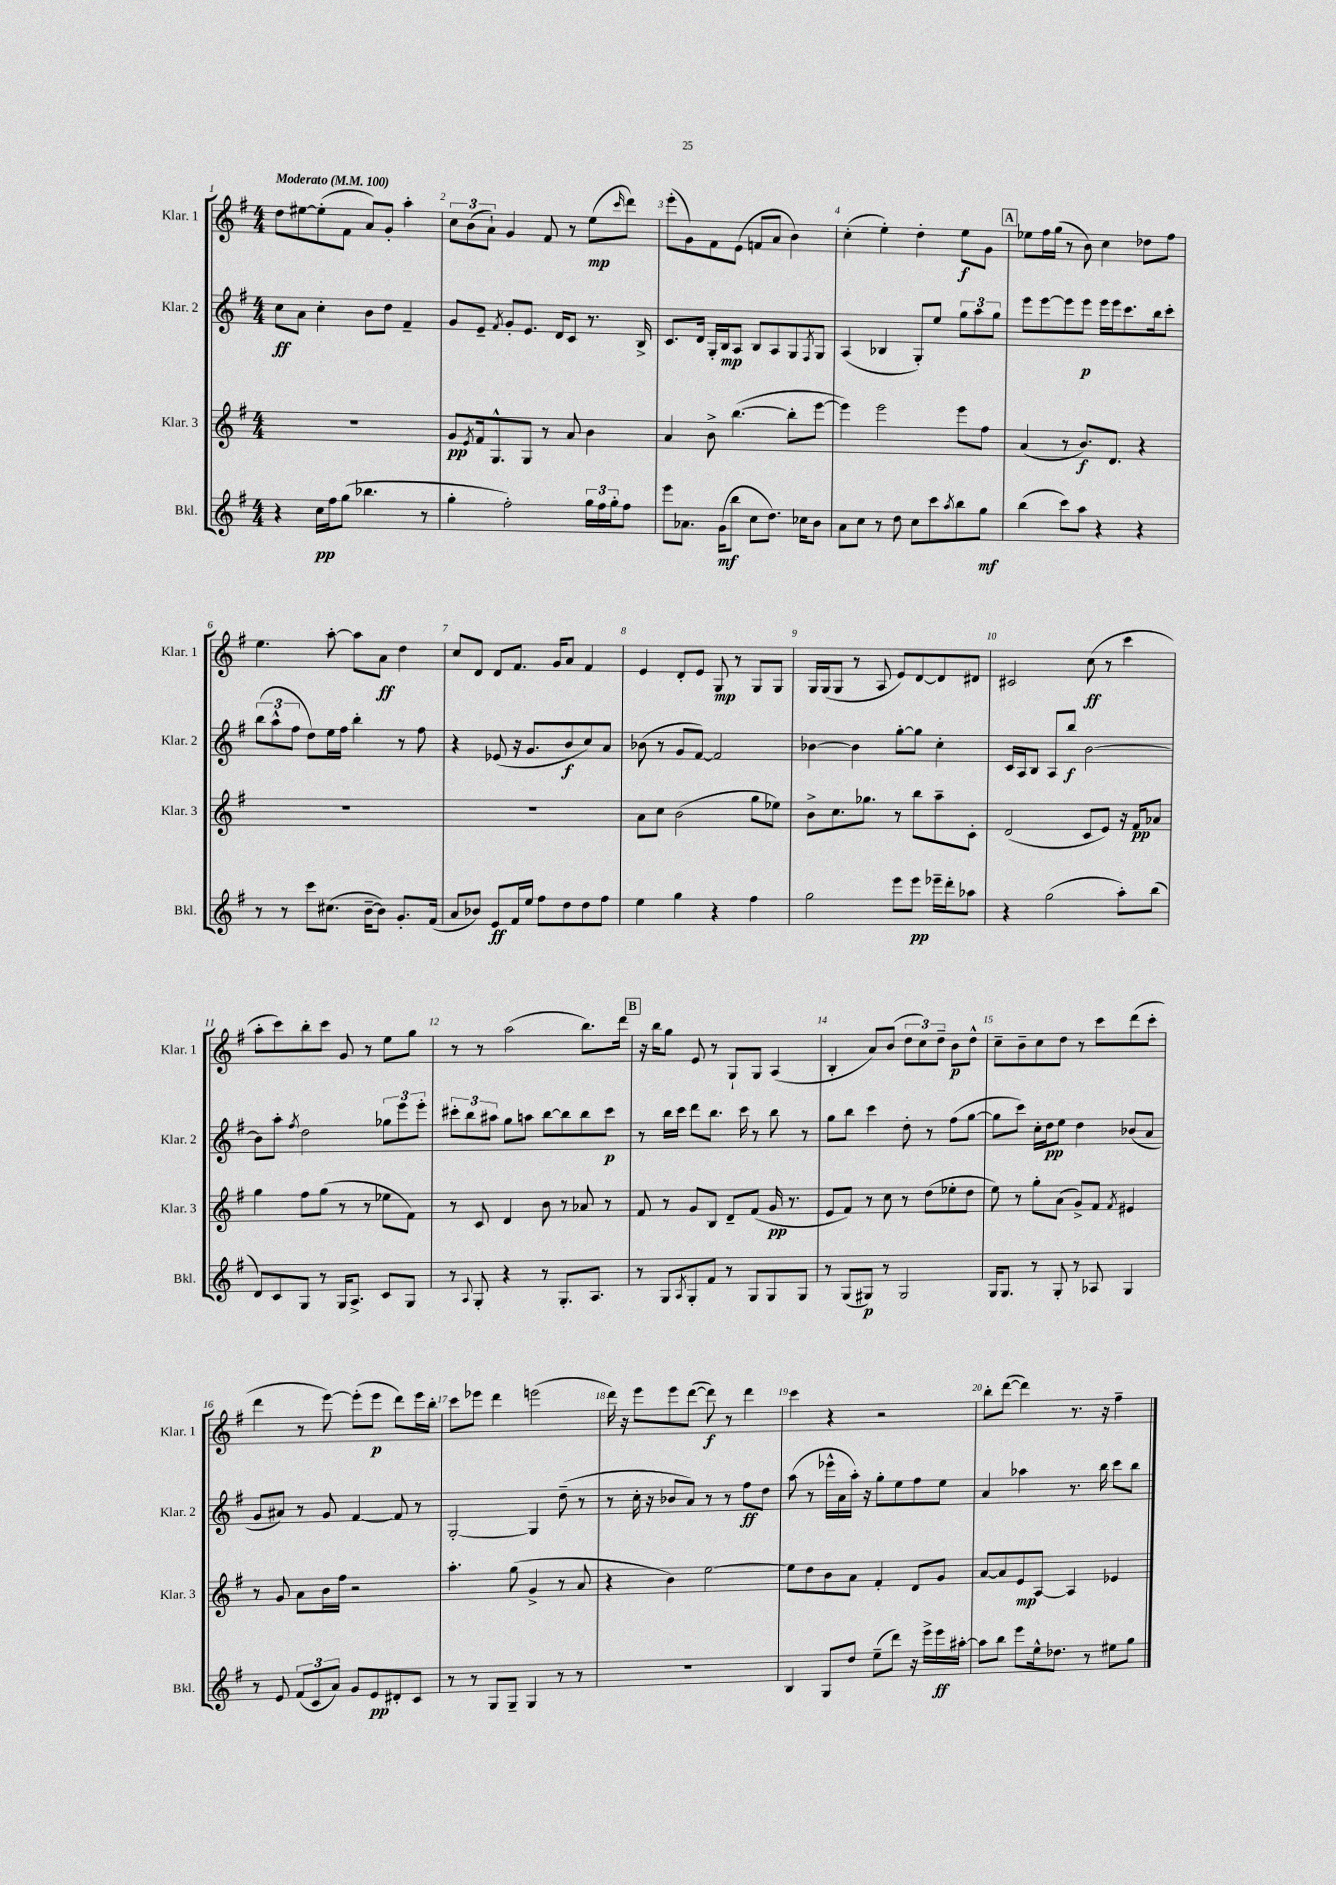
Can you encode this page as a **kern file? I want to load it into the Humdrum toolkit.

**kern	**dynam	**kern	**dynam	**kern	**dynam	**kern	**dynam
*part4	*part4	*part3	*part3	*part2	*part2	*part1	*part1
*staff4	*staff4	*staff3	*staff3	*staff2	*staff2	*staff1	*staff1
*I"Bkl.	*	*I"Klar. 3	*	*I"Klar. 2	*	*I"Klar. 1	*
*I'Bkl.	*	*I'Klar. 3	*	*I'Klar. 2	*	*I'Klar. 1	*
*clefG2	*	*clefG2	*	*clefG2	*	*clefG2	*
*k[f#]	*	*k[f#]	*	*k[f#]	*	*k[f#]	*
*M4/4	*	*M4/4	*	*M4/4	*	*M4/4	*
*MM100	*	*MM100	*	*MM100	*	*MM100	*
=1	=1	=1	=1	=1	=1	=1	=1
!	!	!	!	!	!	!LO:TX:a:B:t=Moderato	!
4r	.	1r	.	8cc\L	ff	8dd\L	.
.	.	.	.	8a\J	.	[8ee#X\	.
16cc\LL	pp	.	.	4cc'\	.	(8ee#'\]	.
16ff#\J	.	.	.	.	.	.	.
(8gg\J	.	.	.	.	.	8f#\J	.
4.bb-X\	.	.	.	8b\L	.	8a/L)	.
.	.	.	.	8dd\J	.	8g'/J	.
.	.	.	.	4f#~/	.	4aa'\	.
8r	.	.	.	.	.	.	.
=2	=2	=2	=2	=2	=2	=2	=2
4gg'\	.	8g/L	pp	8g/L	.	12cc\L	.
.	.	.	.	.	.	(12b\	.
.	.	8qe/	.	.	.	.	.
.	.	16f#/k	.	8e~/J	.	.	.
.	.	.	.	.	.	12a`\J)	.
.	.	8.G^^/	.	.	.	.	.
.	.	.	.	8qf#/	.	.	.
2ff#'\)	.	.	.	8g'/L	.	4g/	.
.	.	8G/J	.	8.e/J	.	.	.
.	.	8r	.	.	.	8f#/	.
.	.	.	.	16d/KL	.	.	.
.	.	8a/	.	8c/J	.	8r	.
24gg\LL	.	4b\	.	8.r	.	(8ee\L	mp
24ff#\	.	.	.	.	.	.	.
24gg'\J	.	.	.	.	.	.	.
.	.	.	.	.	.	16qqccc/	.
8ff#\J	.	.	.	.	.	8ddd\J)	.
.	.	.	.	16B^/	.	.	.
=3	=3	=3	=3	=3	=3	=3	=3
8eee\L	.	4a/	.	8.c/L	.	(8eee'\L	.
8.a-X\J	.	.	.	.	.	8g\)	.
.	.	.	.	16d/Jk	.	.	.
.	.	8b^\	.	16G'/LL	.	8f#\	.
(16g\KL	mf	.	.	16B/J	mp	.	.
8bb\J	.	([4.bb\	.	8A/J	.	(8e\J	.
8cc\L	.	.	.	8B/L	.	8fn/L	.
8.dd\J)	.	.	.	8A/	.	8a/J	.
.	.	8bb'\L]	.	8G/	.	4b\)	.
16cc-X\KL	.	.	.	.	.	.	.
.	.	.	.	8qF#/	.	.	.
8b\J	.	[8eee\J	.	8G/J	.	.	.
=4	=4	=4	=4	=4	=4	=4	=4
8a\L	.	4eee\])	.	(4A/	.	(4cc'\	.
8cc\J	.	.	.	.	.	.	.
8r	.	2eee\	.	4B-X/	.	4ee'\)	.
8dd\	.	.	.	.	.	.	.
8cc\L	.	.	.	8G'/L)	.	4dd'\	.
8ccc\	.	.	.	8ee/J	.	.	.
8qaa/	.	.	.	.	.	.	.
8bb\	.	8eee\L	.	12gg\L	.	8ee\L	f
.	.	.	.	12aa\	.	.	.
8gg\J	mf	8ff#\J	.	.	.	8g\J	.
.	.	.	.	12gg\J	.	.	.
!!LO:REH:place=s1:t=A
=5	=5	=5	=5	=5	=5	=5	=5
(4bb\	.	(4a/	.	8eee\L	.	8ee-X\L	.
.	.	.	.	[8eee\	.	16ff#\L	.
.	.	.	.	.	.	(16gg\JJ	.
8ccc\L)	.	8r	.	8eee\]	.	8r	.
8aa\J	.	8.b/L)	f	8eee\J	p	8b\)	.
4r	.	.	.	16eee\LL	.	4cc\	.
.	.	8.d/J	.	16eee\J	.	.	.
.	.	.	.	8.ccc\	.	.	.
4r	.	4r	.	.	.	8dd-X\L	.
.	.	.	.	16bb\k	.	.	.
.	.	.	.	8ccc'\J	.	8ff#\J	.
!!LO:LB:g=z
=6	=6	=6	=6	=6	=6	=6	=6
8r	.	1r	.	(12bb\L	.	4.ee\	.
.	.	.	.	12aa^^\	.	.	.
8r	.	.	.	.	.	.	.
.	.	.	.	12ff#\J	.	.	.
8ccc\L	.	.	.	8dd\L)	.	.	.
(8.cc#X\J	.	.	.	16ee\L	.	[8aa'\	.
.	.	.	.	16ff#\JJ	.	.	.
.	.	.	.	4bb'\	.	8aa\L]	.
[16b~\KL	.	.	.	.	.	.	.
8b\J])	.	.	.	.	.	8a\J	ff
8.g'/L	.	.	.	8r	.	4dd\	.
.	.	.	.	8ff#\	.	.	.
(16f#/Jk	.	.	.	.	.	.	.
=7	=7	=7	=7	=7	=7	=7	=7
8a/L	.	1r	.	4r	.	8cc/L	.
8b-X/J)	.	.	.	.	.	8d/J	.
8e/L	ff	.	.	(8e-X/	.	8d/L	.
16f#/L	.	.	.	16r	.	8.f#/J	.
16ee/JJ	.	.	.	8.g/L	.	.	.
8ff#\L	.	.	.	.	.	.	.
.	.	.	.	.	.	16g/KL	.
8dd\	.	.	.	8b/	f	8a/J	.
8dd\	.	.	.	8cc/)	.	4f#/	.
8ff#\J	.	.	.	8a/J	.	.	.
=8	=8	=8	=8	=8	=8	=8	=8
4ee\	.	8a\L	.	(8b-X\	.	4e/	.
.	.	8cc\J	.	8r	.	.	.
4gg\	.	(2b\	.	8g/L	.	8d'/L	.
.	.	.	.	[8f#/J)	.	8e/J	.
4r	.	.	.	2f#/]	.	8G/	mp
.	.	.	.	.	.	8r	.
4ff#\	.	8gg\L	.	.	.	8G/L	.
.	.	8ee-X\J)	.	.	.	8G/J	.
=9	=9	=9	=9	=9	=9	=9	=9
2gg\	.	8b^\L	.	[4b-X\	.	16G/LL	.
.	.	.	.	.	.	(16G/J	.
.	.	8.cc\	.	.	.	8G/J	.
.	.	.	.	4b-\]	.	8r	.
.	.	8.gg-X\J	.	.	.	.	.
.	.	.	.	.	.	8A/	.
8eee\L	.	8r	.	[8gg'\L	.	8e/L)	.
8eee\J	pp	8bb\L	.	8gg\J]	.	[8d/	.
16eee-X~\LL	.	8aa~\	.	4cc'\	.	8d/]	.
16ddd'\J	.	.	.	.	.	.	.
8aa-X\J	.	8c'\J	.	.	.	8d#X/J	.
=10	=10	=10	=10	=10	=10	=10	=10
4r	.	(2d/	.	16c/LL	.	2c#X/	.
.	.	.	.	16A/J	.	.	.
.	.	.	.	8B/J	.	.	.
(2gg\	.	.	.	8A/L	.	.	.
.	.	.	.	8bb/J	f	.	.
.	.	8c/L	.	[2b\	.	(8cc\	ff
.	.	8e/J)	.	.	.	8r	.
8aa'\L)	.	16r	.	.	.	4ccc\	.
.	.	16f#/KL	pp	.	.	.	.
(8bb\J	.	8a-X/J	.	.	.	.	.
!!LO:LB:g=z
=11	=11	=11	=11	=11	=11	=11	=11
8d/L)	.	4gg\	.	8b\L]	.	8aa'\L	.
8c/	.	.	.	8aa'\J	.	8ccc\)	.
.	.	.	.	8qff#/	.	.	.
8G/J	.	8ff#\L	.	2dd\	.	8bb'\	.
8r	.	(8gg\J	.	.	.	8ccc\J	.
16G/KL	.	8r	.	.	.	8g/	.
8.A^/J	.	.	.	.	.	.	.
.	.	8r	.	.	.	8r	.
8c/L	.	8ee-X\L	.	12gg-X\L	.	8ee\L	.
.	.	.	.	12eee\	.	.	.
8G/J	.	8f#\J)	.	.	.	8gg\J	.
.	.	.	.	12eee'\J	.	.	.
=12	=12	=12	=12	=12	=12	=12	=12
8r	.	8r	.	12ccc#X'\L	.	8r	.
.	.	.	.	12bb\	.	.	.
8qqA/	.	.	.	.	.	.	.
8G'/	.	8c/	.	.	.	8r	.
.	.	.	.	12aa#X\J	.	.	.
4r	.	4d/	.	8gg\L	.	(2aa\	.
.	.	.	.	8aan\J	.	.	.
8r	.	8b\	.	[8bb\L	.	.	.
8.G'/L	.	8r	.	8bb\]	.	.	.
.	.	8a-X/	.	8bb\	.	8.bb\L)	.
8.A/J	.	.	.	.	.	.	.
.	.	8r	.	8ccc#\J	p	.	.
.	.	.	.	.	.	16ddd\Jk	.
!!LO:REH:place=s1:t=B
=13	=13	=13	=13	=13	=13	=13	=13
8r	.	8f#/	.	8r	.	16r	.
.	.	.	.	.	.	16bb\KL	.
8G/L	.	8r	.	16bb\LL	.	8gg\J	.
.	.	.	.	16ccc\JJ	.	.	.
8qA/	.	.	.	.	.	.	.
8G'/	.	8g/L	.	8ddd\L	.	8e/	.
8f#/J	.	8B/J	.	8.bb\J	.	8r	.
8r	.	8d~/L	.	.	.	8G`/L	.
.	.	.	.	16ccc\	.	.	.
8G/L	.	(8f#/J	.	8r	.	8G/J	.
8G/	.	16g/	pp	8bb\	.	(4A/	.
.	.	8.r	.	.	.	.	.
8G/J	.	.	.	8r	.	.	.
=14	=14	=14	=14	=14	=14	=14	=14
8r	.	8e/L	.	8gg\L	.	4B'/	.
(8G/L	.	8f#/J)	.	8bb\J	.	.	.
8G#X/J)	p	8r	.	4ccc\	.	8a/L)	.
8r	.	8cc\	.	.	.	(8b/J	.
2G#/	.	8r	.	8dd'\	.	12dd\L	.
.	.	.	.	.	.	12cc\)	.
.	.	(8dd\L	.	8r	.	.	.
.	.	.	.	.	.	12dd~\J	.
.	.	8ee-X'\	.	(8ff#\L	.	8b\L	p
.	.	8dd\J	.	[8gg\J	.	8dd^^\J	.
=15	=15	=15	=15	=15	=15	=15	=15
16G/KL	.	8ee\)	.	8gg\L]	.	8cc~\L	.
8.G/J	.	.	.	.	.	.	.
.	.	8r	.	8ccc\J)	.	8b~\	.
8r	.	8gg'\L	.	16cc'\LL	.	8cc\	.
.	.	.	.	16dd\J	pp	.	.
8G'/	.	(8a\J	.	8ee\J	.	8dd\J	.
8r	.	8g^/L)	.	4dd\	.	8r	.
8A-X/	.	8f#/J	.	.	.	8ccc\L	.
.	.	8qf#/	.	.	.	.	.
4G/	.	4e#X/	.	(8b-X/L	.	(8ddd\	.
.	.	.	.	8a/J	.	8ccc'\J	.
!!LO:LB:g=z
=16	=16	=16	=16	=16	=16	=16	=16
8r	.	8r	.	8g/L	.	4ddd\	.
8e/	.	8g/	.	8a#X/J)	.	.	.
(12f#/L	.	8a\L	.	8r	.	8r	.
12c/	.	.	.	.	.	.	.
.	.	16b\L	.	8g/	.	[8eee\)	.
12a/J)	.	.	.	.	.	.	.
.	.	16ff#\JJ	.	.	.	.	.
8g/L	.	2r	.	[4f#/	.	(8eee'\L]	.
8e/	pp	.	.	.	.	8eee\J	p
8d#X'/	.	.	.	8f#/]	.	8ddd\L)	.
8c/J	.	.	.	8r	.	16eee\L	.
.	.	.	.	.	.	16bb'\JJ	.
=17	=17	=17	=17	=17	=17	=17	=17
8r	.	4.aa'\	.	[2G'/	.	8ccc\L	.
8r	.	.	.	.	.	8eee-X\J	.
8G/L	.	.	.	.	.	4ddd\	.
8G~/J	.	(8gg\	.	.	.	.	.
4G/	.	4g^/	.	4G/]	.	(2eeen\	.
8r	.	8r	.	(8dd~\	.	.	.
8r	.	8a/	.	8r	.	.	.
=18	=18	=18	=18	=18	=18	=18	=18
1r	.	4r	.	8r	.	16ddd\)	.
.	.	.	.	.	.	16r	.
.	.	.	.	16cc'\	.	8eee\L	.
.	.	.	.	16r	.	.	.
.	.	4b\)	.	8b-X/L	.	8eee\	.
.	.	.	.	8a/J)	.	([8ddd\J	.
.	.	[2ee\	.	8r	.	8ddd\])	f
.	.	.	.	8r	.	8r	.
.	.	.	.	8ff#\L	ff	4ddd\	.
.	.	.	.	8dd\J	.	.	.
=19	=19	=19	=19	=19	=19	=19	=19
4B/	.	8ee\L]	.	(8aa\	.	4ccc\	.
.	.	8dd\	.	8r	.	.	.
8G/L	.	8b\	.	16eee-X^^\LL	.	4r	.
.	.	.	.	16a\	.	.	.
8dd/J	.	8a\J	.	16aa'\JJ)	.	.	.
.	.	.	.	16r	.	.	.
(8ee~\L	.	4f#'/	.	8gg'\L	.	2r	.
8ddd\J)	.	.	.	8ee\	.	.	.
16r	.	8d/L	.	8ff#\	.	.	.
16eee^\LL	.	.	.	.	.	.	.
16eee\	ff	8g/J	.	8ee\J	.	.	.
[16aa#X'\JJ	.	.	.	.	.	.	.
=20	=20	=20	=20	=20	=20	=20	=20
8aa#\L]	.	[8a/L	.	4a/	.	8bb'\L	.
8bb\J	.	8a/]	.	.	.	([8ddd\J	.
8eee\L	.	8e/	mp	4aa-X\	.	4ddd\])	.
16ee^^\k	.	[8A/J	.	.	.	.	.
8.dd-X\J	.	.	.	.	.	.	.
.	.	4A/]	.	8.r	.	8.r	.
8r	.	.	.	.	.	.	.
.	.	.	.	16bb\	.	16r	.
8ee#X\L	.	4e-X/	.	8ccc\L	.	4ff#~\	.
8gg\J	.	.	.	8bb\J	.	.	.
==	==	==	==	==	==	==	==
*-	*-	*-	*-	*-	*-	*-	*-
